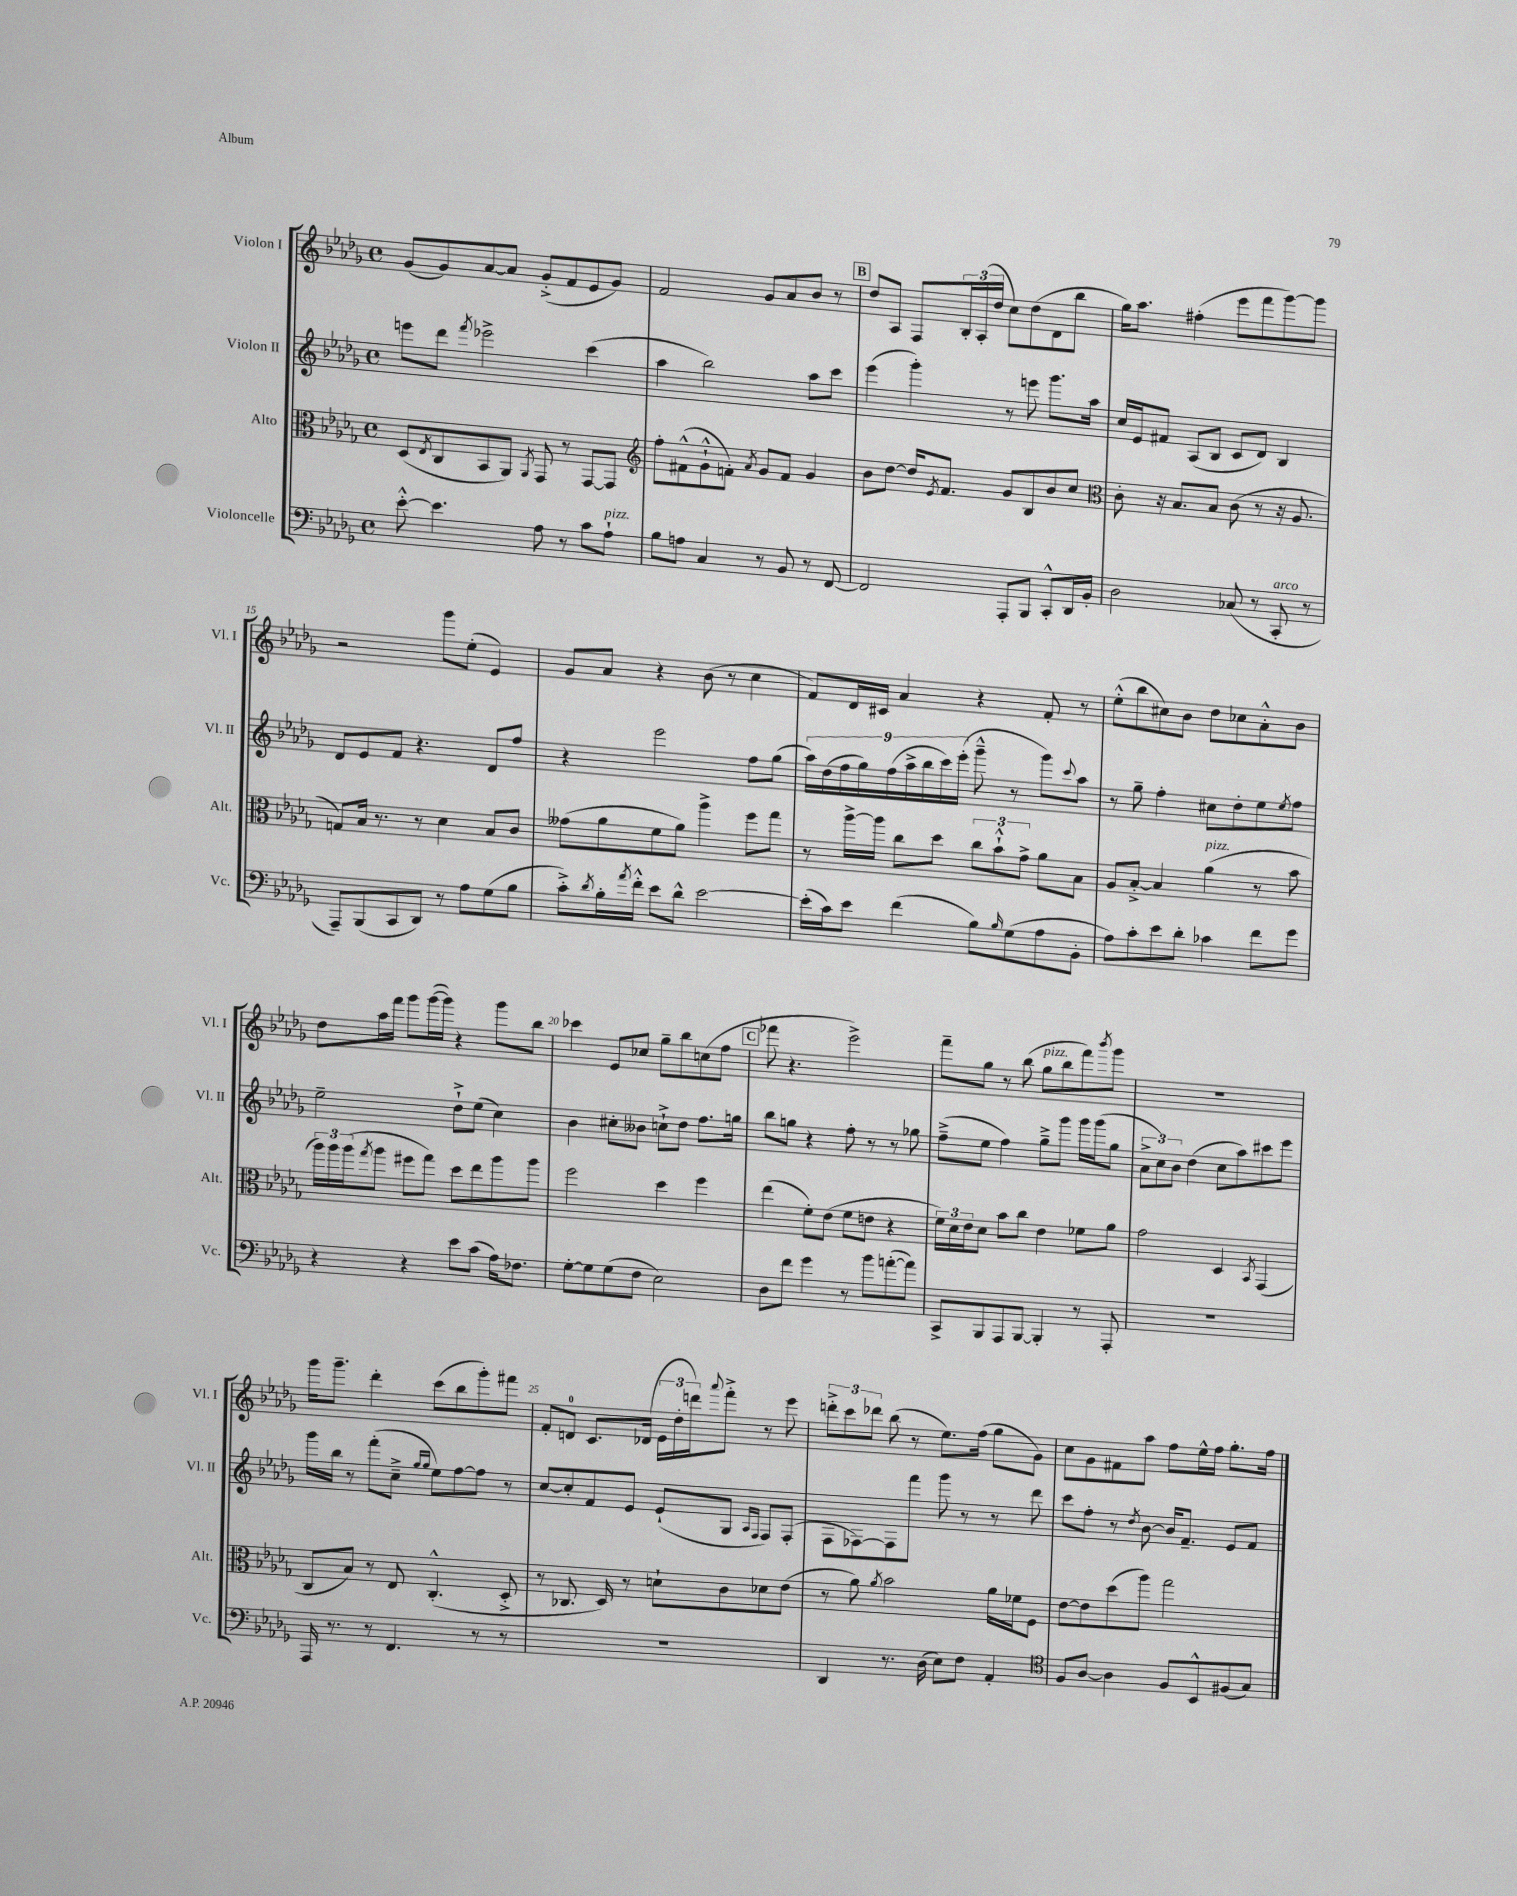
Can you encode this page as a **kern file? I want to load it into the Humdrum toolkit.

**kern	**kern	**kern	**kern
*staff4	*staff3	*staff2	*staff1
*clefF4	*clefC3	*clefG2	*clefG2
*k[b-e-a-d-g-]	*k[b-e-a-d-g-]	*k[b-e-a-d-g-]	*k[b-e-a-d-g-]
*M4/4	*M4/4	*M4/4	*M4/4
*met(c)	*met(c)	*met(c)	*met(c)
[8e-'^^	(8D-	8eee	(8g-
.	8qE-	.	.
4.e-]	8C	8ddd-	8g-)
.	.	8qfff	.
.	8BB-	2eee-^	[8a-
.	8AA-)	.	8a-]
.	8qAA-	.	.
8A-	8GG-	.	(8g-'^
8r	8r	.	8f
8c	[8GG-	(4ccc	8e-
8A-`	8GG-]	.	8g-)
=	=	=	=
*	*clefG2	*	*
8B-	8ff'	4aa-	2f
8A	(8f#^^	.	.
4C	8g-`^^	2bb-)	.
.	8f')	.	.
.	8qa-	.	.
8r	8g-	.	8g-
8BB-	8f	.	8a-
8r	4g-	8aa-	8b-
[8FF	.	8ccc	8r
=	=	=	=
2FF]	8b-	(4eee-	8dd-
.	[8dd-	.	8A-
.	16dd-]	4ggg-')	8F
.	8qe-	.	.
.	8.f	.	.
.	.	.	24B-'
.	.	.	(24A-'
.	.	.	24dd-
8AAA-'	8g-	8r	8cc)
8BBB-	8B-	8eee	(8dd-
8CC'^^	8b-	8.ggg-	8d-
16DD-	8cc	.	8bb-
16BB-'	.	16aa-	.
=	=	=	=
*	*clefC3	*	*
2D-	8c'	16cc	16gg-)
.	.	16e-	8.aa-
.	16r	8f#	.
.	8.B-	.	.
.	.	(8A-	(4ff#'
.	8B-	8B-	.
(8C-	(8c	8c	8eee-
8r	8r	8d-)	8fff
8CC'	16r	4B-	[8ggg-)
.	8.A-	.	.
8r	.	.	8ggg-]
=	=	=	=
8AAA-~)	8G)	8d-	2r
(8BBB-	16B-	8e-	.
.	8.r	.	.
8CC	.	8f	.
8DD-)	8r	4.r	.
8r	4d-	.	8ggg-
8A-	.	.	(8ee-'
(8G-	8B-	8d-	4e-)
8B-	8c	8ff	.
=	=	=	=
8c'^)	(8g--	4r	8g-
8qd-	.	.	.
16B-'	8a-	.	8a-
8qa-	.	.	.
16f'^^	.	.	.
8e-	8f	2eee-	4r
8d-^^	8a-)	.	.
[2e-	4aa-^	.	(8b-
.	.	.	8r
.	8ff	8ff	4cc
.	8gg-	(8gg-	.
=	=	=	=
(16e-']	8r	18aa-)	8f)
.	.	(18dd-	.
16c)	.	.	.
.	.	18ff	.
8e-	[16aa-^	.	16d-
.	.	18gg-)	.
.	16aa-]	.	16c#
.	.	(18ff	.
(4f	8cc	.	4a-
.	.	18aa-^	.
.	.	18bb-	.
.	8dd-	.	.
.	.	18ccc)	.
.	.	(18eee-'	.
8B-)	12cc	8ggg-~^^	4r
.	12b-`^^	.	.
16qqB-	.	.	.
(8G-	.	8r	.
.	12g-^	.	.
8A-	8a-	8ggg-)	8f'
.	.	8qqccc	.
8BB-'	8B-	8aa-	8r
=	=	=	=
8A-)	8A-	8r	(8ee-'^^
8c'	[8B-'^	8gg-~	8bb-
8e-	4B-]	4ff'	8cc#)
8d-'	.	.	8b-
4c-	(4a-	8cc#	8dd-
.	.	8dd-'	8cc-
8f	8r	8ee-	8a-'^^
.	.	8qee-	.
8g-	8b-	8ff	8b-
=	=	=	=
4r	24aa-)	2ee-~	8dd-
.	24aa-	.	.
.	(24aa-	.	.
.	8qgg-	.	.
.	8aa-	.	16aa-
.	.	.	16fff
4r	8ff#	.	8ggg-
.	8gg-)	.	([16ggg-
.	.	.	16ggg-])
8e-	8dd-	8dd-`^	4r
(8c	8ee-	(8ee-	.
16A-)	8aa-	4cc)	8ggg-
8.F-	.	.	.
.	8aa-	.	8bb-
=	=	=	=
[8G-'	2ff	4b-	4ccc-
8G-]	.	.	.
(8G-	.	8cc#'	8e-
8F	.	8b--	8cc-
2E-)	4dd-	8cc`^	8gg-~
.	.	8dd-	8bb-
.	4ff	8.ff	(8cc
.	.	.	8ff
.	.	16gg	.
=	=	=	=
8D-	(4ee-	8bb-	8fff-
8f	.	8gg	4.r
4g-	8f')	4r	.
.	(8e-	.	.
8r	8f	8ff'	2eee-^)
8b-	8e	8r	.
([8a'	4r	8r	.
8a])	.	8gg-	.
=	=	=	=
8CC^	24f)	(8ff~^	8fff~
.	24d-	.	.
.	24e-	.	.
8BBB-	8d-	8ee-	8gg-
8AAA-	8b-	4ff)	8r
[8BBB-	8cc	.	(8bb-
4BBB-']	4e-	8gg-~^	8gg-
.	.	8ggg-	8bb-
8r	8f-	16ggg-	8fff)
.	.	(16ggg-	.
.	.	.	8qbbb-
8AAA-'	8a-	8gg-	8ggg-
=	=	=	=
1r	2g-	12a-^	1r
.	.	12cc)	.
.	.	12b-	.
.	.	(4dd-	.
.	4D-	8cc	.
.	.	8aa-)	.
.	8qBB-	.	.
.	(4GG-	8ccc#	.
.	.	8eee-	.
=	=	=	=
16AAA-	8C	16ggg-	16ggg-
8.r	.	16bb-	8.ggg-~
.	8B-)	8r	.
8r	8r	(8fff'	4ddd-'
4.FF	8E-	8cc~^	.
.	.	16qqgg-	.
.	.	16qqgg-	.
.	(4.C'^^	8ee-)	(8ccc
.	.	[8ff	8bb-
8r	.	8ff]	8ggg-')
8r	8D-'^	8r	8fff#
=	=	=	=
1r	8r	[8cc	8f'
.	8.C-	8cc']	8d
.	.	8f	8.c
.	16D-)	.	.
.	8r	8e-	.
.	.	.	(16d-
.	8d`	(8e-`	24e-
.	.	.	24dd-'
.	.	.	24ddd)
.	.	.	8qqaaa-
.	8c	8G-	8fff'^
.	.	16qqA-	.
.	.	16qqF	.
.	8d-	8F)	8r
.	(8e-	(8F'	8eee-
=	=	=	=
4DD-	8r	8F	12ddd'^
.	.	.	12ccc
.	8a-)	[8F-)	.
.	.	.	12ddd-
.	8qa-	.	.
8.r	2b-	8F-]	(8bb-
.	.	8fff	8r
(16D-	.	.	.
8E-)	.	8ggg-	8.ee-)
8F	.	8r	.
.	.	.	(16ff
4AA-'	16a-	8r	8gg-
.	16f-	.	.
.	8F	8ddd-	8g-)
=	=	=	=
*clefC4	*	*	*
8F	[8e-	8ccc	8cc
[8A-	8e-]	8ff'	8g-
4A-]	(8dd-	8r	8f#
.	.	8qdd-	.
.	8aa-)	[8b-	8aa-
8F	2gg-	16b-]	8ff
.	.	8.f~	.
8BB-^^	.	.	16ee-^^
.	.	.	16ff
(8F#	.	8e-	8.gg-'
8G-)	.	8f	.
.	.	.	16ff
==	==	==	==
*-	*-	*-	*-
